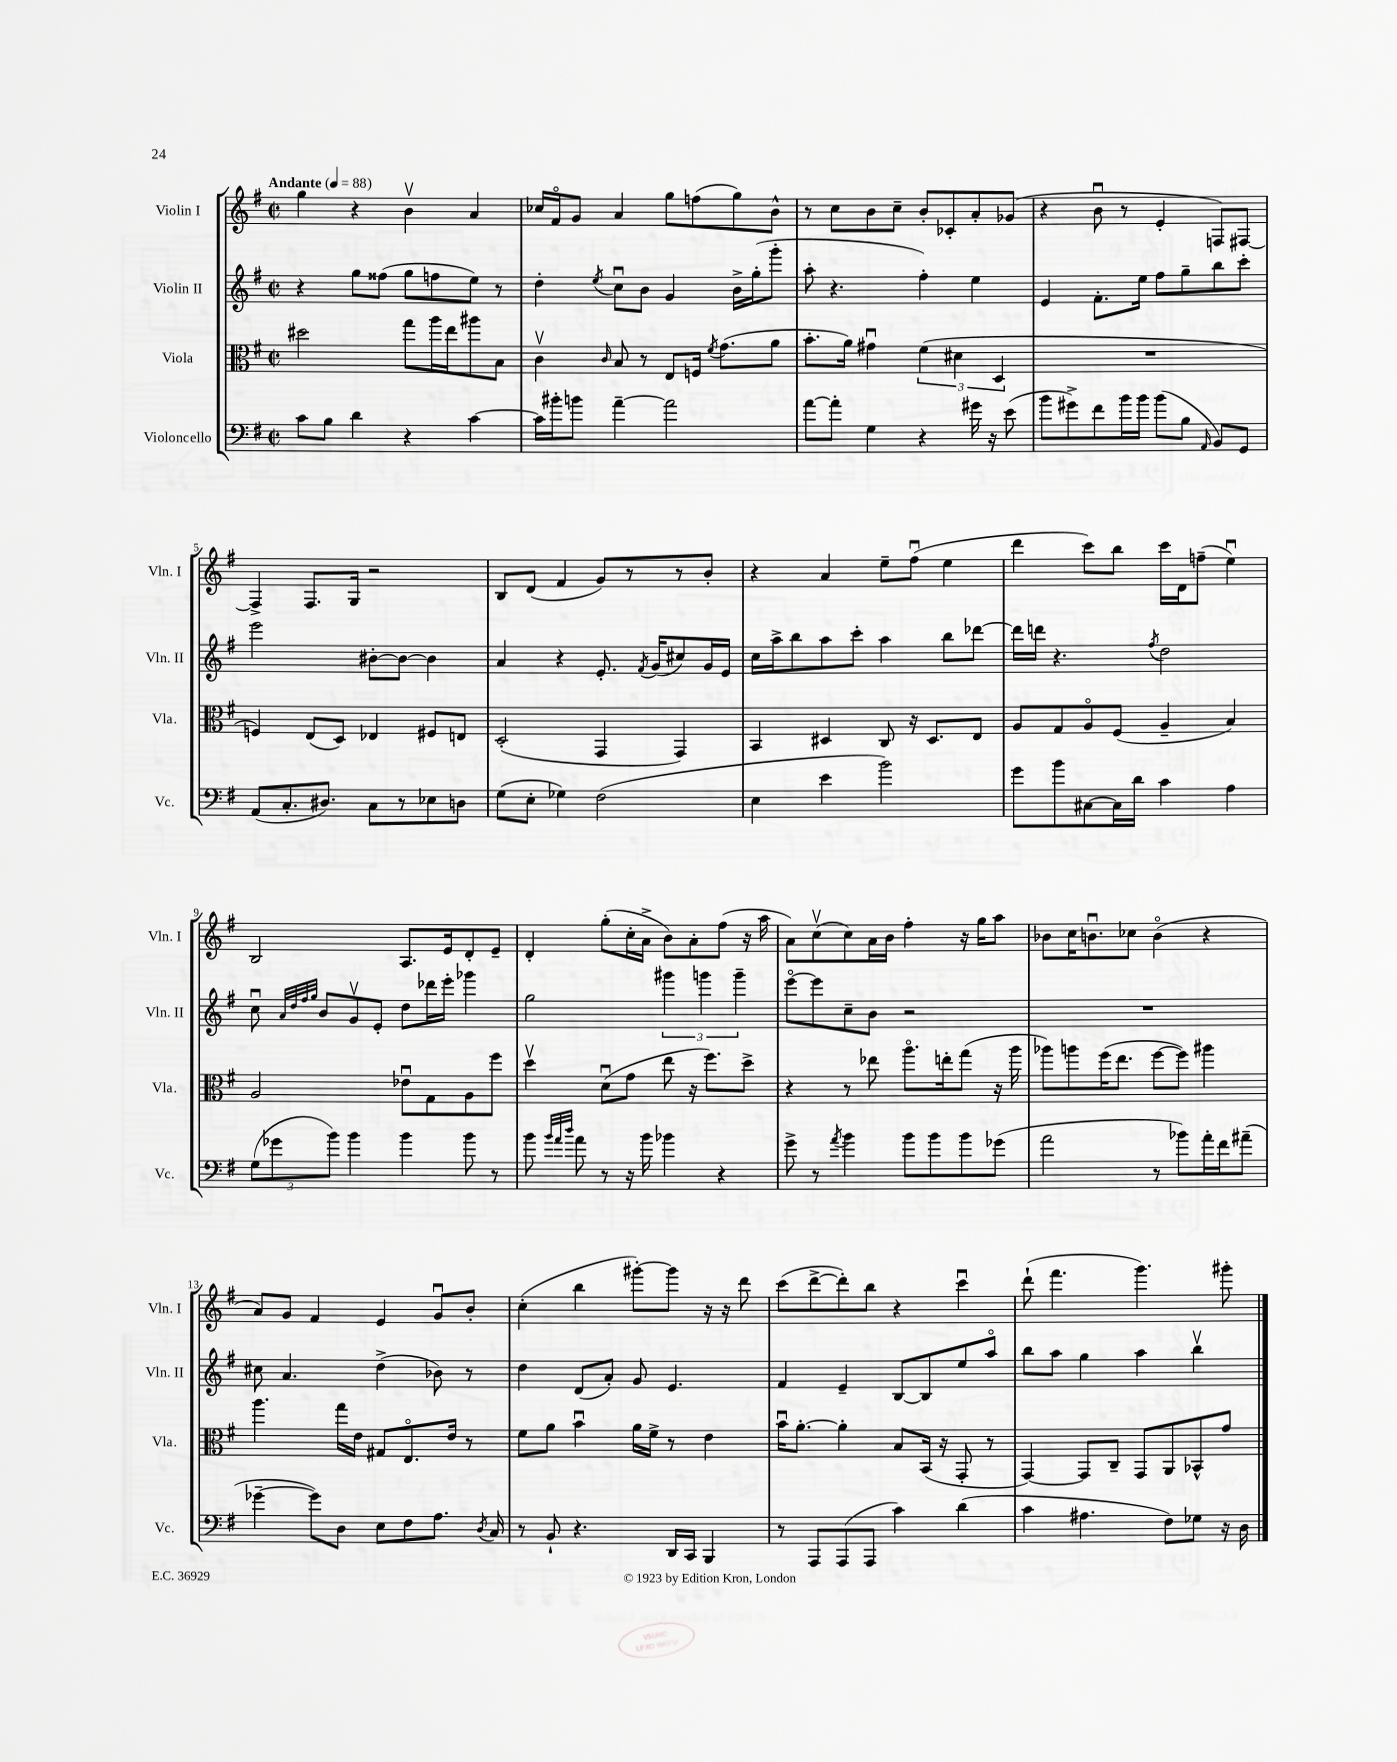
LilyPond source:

<<
\new StaffGroup <<
\new Staff = "s0" \with { instrumentName = "Violin I" shortInstrumentName = "Vln. I" } {
    \clef treble \key g \major \defaultTimeSignature \time 2/2 \tempo "Andante" 4 = 88
    \autoBeamOff g''4 r4 b'4\upbow a'4 |
    ces''16[ fis'16\flageolet g'8] a'4 g''8[ f''8( g''8) b'8]-^ |
    r8 c''8[ b'8 c''8]-- b'8[-. ces'8-. a'8-. ges'8]( |
    r4 b'8\downbow r8 e'4-. f8[) fis8]~ |
    fis4-> fis8.[ g16] r2 |
    b8[ d'8]( fis'4 g'8[) r8 r8 b'8]-. |
    r4 a'4 e''8[-- fis''8]\downbow( e''4 |
    d'''4 c'''8[) b''8] c'''16[ d'16 f''8]--( e''4\downbow) |
    b2 a8.[ e'16 d'8-. e'8]-- |
    d'4-. g''8[-.( c''16-. a'16]-> b'8[) a'8-. fis''8]( r16 a''16 |
    a'8[) c''8\upbow( c''8) a'16 b'16] fis''4-. r16 g''16[ a''8] |
    bes'8[ c''16 b'8.\downbow ces''8] b'4\flageolet( r4 |
    a'8[) g'8] fis'4 e'4 g'8[\downbow b'8]-. |
    c''4-.( b''4 gis'''8[~-.) gis'''8] r16 r16 d'''8 |
    c'''8[( d'''8~-> d'''8-.) b''8] r4 c'''4\downbow |
    d'''8-!( fis'''4. g'''4.) gis'''8-. \bar "|." |
}
\new Staff = "s1" \with { instrumentName = "Violin II" shortInstrumentName = "Vln. II" } {
    \clef treble \key g \major \defaultTimeSignature \time 2/2
    \autoBeamOff r4 g''8[ fisis''8]( g''8[ f''8 e''8]) r8 |
    d''4-. \acciaccatura { e''8 } c''8[\downbow b'8] g'4 b'16[-> g''16-.( g'''8]-. |
    a''8-. r4. fis''4-.) e''4 |
    e'4 fis'8.[-. e''16] fis''8[ g''8-- b''8 c'''8]-. |
    e'''2 bis'8[~-. bis'8]~ bis'4 |
    a'4 r4 e'8.-. \acciaccatura { fis'8 } g'16[( cis''8) g'16 e'16] |
    c''16[ a''16-> b''8 a''8 c'''8]-. a''4 b''8[ des'''8]~ |
    des'''16[ d'''16] r4. \acciaccatura { fis''8 } d''2 |
    c''8\downbow \grace { a'32[ d''32 fis''32 g''32] } b'8[ g'8\upbow e'8]-. d''8[ des'''16 e'''16]-. ges'''4 |
    g''2 \tuplet 3/2 { gis'''4 g'''4 g'''4-- } |
    e'''8[~\flageolet e'''8 c''8-- b'8] r2 |
    R1 |
    cis''8 a'4. d''4->( bes'8) r8 |
    d''4 d'8[( a'8]-.) g'8 e'4. |
    fis'4 e'4-- b8[~ b8 e''8 a''8]\flageolet |
    b''8[ a''8] g''4 a''4 b''4\upbow \bar "|." |
}
\new Staff = "s2" \with { instrumentName = "Viola" shortInstrumentName = "Vla." } {
    \clef alto \key g \major \defaultTimeSignature \time 2/2
    \autoBeamOff dis''2 g''8[ a''16 e''16 ais''8 b8] |
    c'4\upbow \grace { c'16 } b8 r8 e8[ f16] \acciaccatura { fis'8 } g'8.[( a'8] |
    b'8.[-. a'16]) gis'4\downbow \tuplet 3/2 { fis'4( dis'4 d4 } |
    R1 |
    f4) e8[( d8]) ees4 fis8[ e8] |
    d2-.( g,4 g,4) |
    b,4 dis4 c8 r16 dis8.[ e8] |
    a8[ g8 a8\flageolet fis8]( a4-- b4) |
    a2 ees'8[\downbow g8 a8 fis''8] |
    d''4\upbow d'8[\downbow( g'8] e''8 r16 fis''8.[) d''8]-> |
    r4 r8 ees''8 a''8.[\flageolet e''16-. g''8]( r16 a''16 |
    aes''8[) a''8 fis''16( e''8.] fis''8[~ fis''8]) ais''4 |
    a''4. g''16[ e'16] gis8[ e8.\flageolet e'16] r8 |
    fis'8[ a'8] b'4\downbow a'16[ fis'16]-> r8 e'4 |
    b'16[\downbow a'8.]~-. a'4-. b8[ b,16]( r16 g,8-. r8 |
    g,4~) g,8[ c8]-- g,8[ a,8 bes,8-^ g'8] \bar "|." |
}
\new Staff = "s3" \with { instrumentName = "Violoncello" shortInstrumentName = "Vc." } {
    \clef bass \key g \major \defaultTimeSignature \time 2/2
    \autoBeamOff c'8[ b8] d'4 r4 c'4~ |
    c'16[ bis'16-. b'8] a'4~-- a'2 |
    a'8[~ a'8]-. g4 r4 gis'16 r16 e'8( |
    b'8[ gis'8->) fis'8 b'16 b'16] b'8[( b8] \grace { a,16 } b,8[) g,8] |
    a,8[( c8.-. dis8.]) c8[ r8 ees8 d8] |
    g8[( e8]-. ges4) fis2( |
    e4 e'4 b'2) |
    g'8[ b'8 cis8~ cis16 d'16] c'4 a4 |
    \tuplet 3/2 { g8[( ges'8 b'8]) } b'4 b'4 b'8 r8 |
    b'8 \grace { b'32[ a'32 d''32] } a'8 r8 r16 b'16 bes'4 r4 |
    g'8-> r8 \acciaccatura { a'8 } b'4 b'8[ b'8 b'8 ges'8]( |
    a'2 r8 bes'8[) a'16-. fis'16 ais'8]--( |
    ges'4~-- ges'8[) d8] e8[ fis8 a8.] \acciaccatura { d8 } c16 |
    r8 b,8-! r4. d,16[ c,16] b,,4 |
    r8 a,,8[ a,,8( a,,8] c'4) d'4( |
    c'4 ais4. fis8[) ges8] r16 d16 \bar "|." |
}
>>
>>
